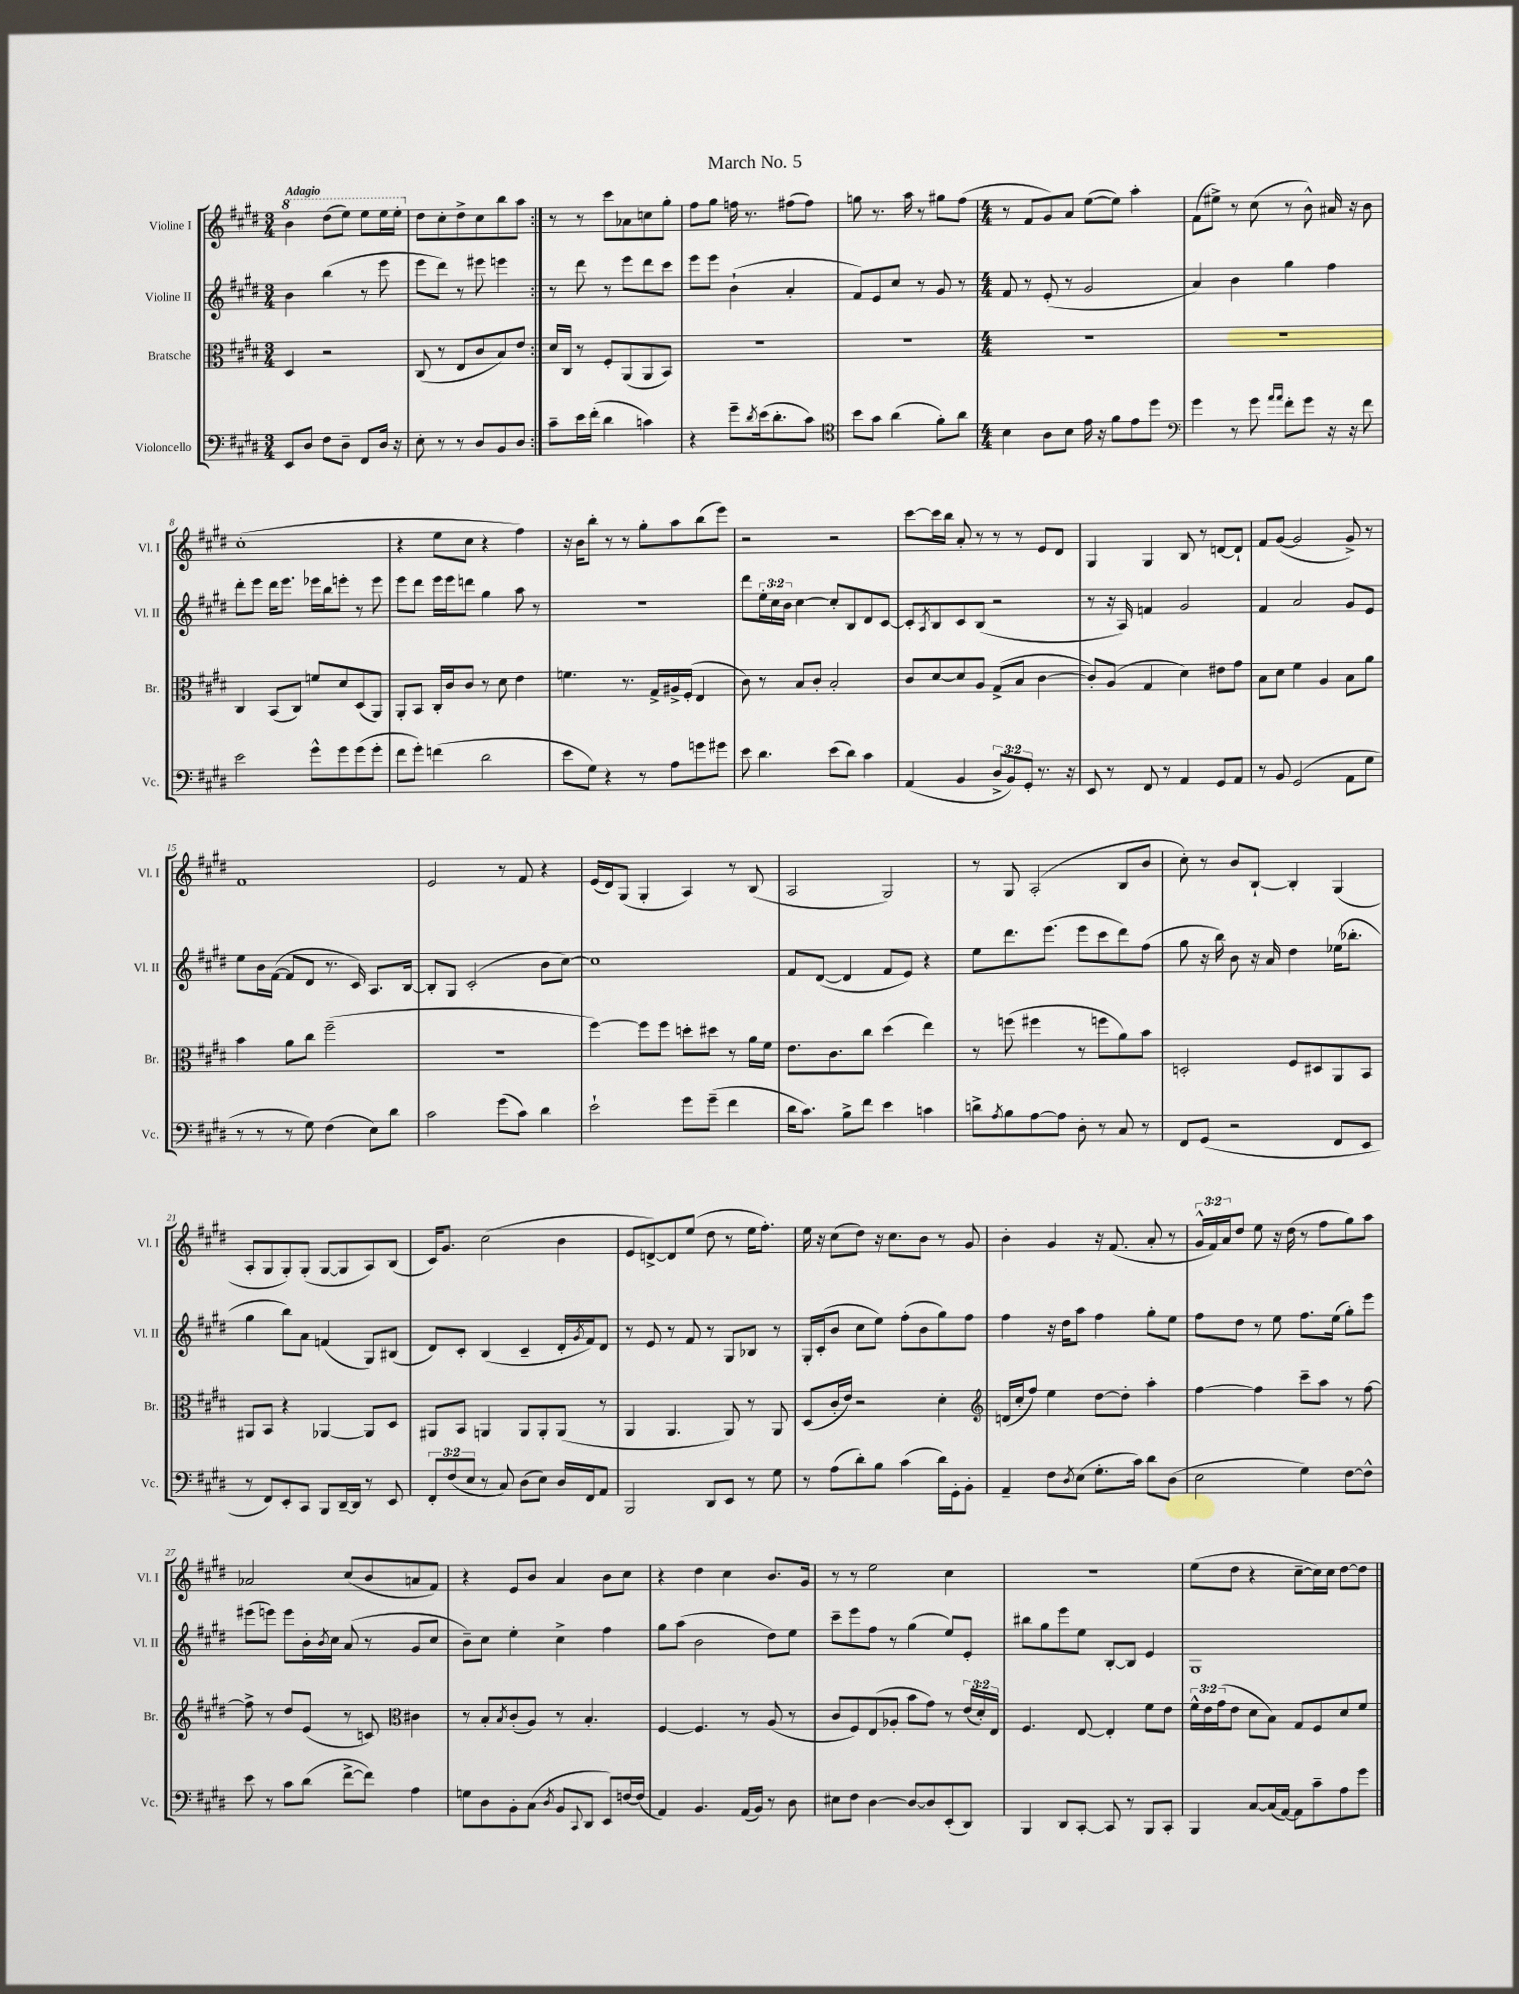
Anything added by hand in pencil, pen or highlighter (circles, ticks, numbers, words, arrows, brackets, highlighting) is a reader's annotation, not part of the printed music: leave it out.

**kern	**kern	**kern	**kern
*staff4	*staff3	*staff2	*staff1
*clefF4	*clefC3	*clefG2	*clefG2
*k[f#c#g#d#]	*k[f#c#g#d#]	*k[f#c#g#d#]	*k[f#c#g#d#]
*M3/4	*M3/4	*M3/4	*M3/4
8EE/L	4D#/	4b\	4bb\
8D#/J	.	.	.
8F#\L	2r	(4bb\	(8ddd#\L
8D#~\J	.	.	8eee\J)
8FF#/L	.	8r	8eee\L
16D#/Jk	.	8eee\	16eee\L
16r	.	.	16eee'\JJ
=	=	=	=
8E'\	(8C#/	8eee\L	8dd#\L
8r	8r	8ddd#\J)	8cc#'\
8r	8E/L	8r	8dd#^\
8D#/L	8c#/	8eee#\	8cc#\
8BB/	8B/)	4eee\	8bb\
8D#/J	8e/J	.	8aa\J
=:|!	=:|!	=:|!	=:|!
8c#~\L	16d#/LL	8r	8r
.	16C#/JJ	.	.
16e\L	8r	8ddd#\	8r
(16f#'\JJ	.	.	.
4d#\	8F#'/L	8r	8ccc#\L
.	(8AA/	8eee\L	8a-\
4c\)	8AA/	8ddd#\	8cc\
.	8BB/J)	8ccc#\J	8gg#'\J
=	=	=	=
4r	2.r	8eee\L	8ff#\L
.	.	8eee\J	8gg#\J
8g#~\L	.	(4b`\	16ff\
.	.	.	8.r
8qd#/	.	.	.
(16e\k	.	.	.
8.d#'\	.	.	.
.	.	4a'/	(8ff#\L
8c#\J)	.	.	8ff#\J)
=	=	=	=
*clefC4	*	*	*
8b\L	2.r	8f#/L)	8gg\
8g#\J	.	8e/	8.r
(4a\	.	8cc#/J	.
.	.	.	16aa\
.	.	8r	8r
8f#'\L)	.	8g#/	8gg#\L
8a\J	.	8r	(8ff#\J
=	=	=	=
*M4/4	*M4/4	*M4/4	*M4/4
4B\	1r	8f#/	8r
.	.	8r	8f#/L
8A\L	.	(8e'/	8g#/)
8B\J	.	8r	8a/J
16e\	.	2g#/	([8ee\L
16r	.	.	.
8f#\L	.	.	8ee\]J)
8e\	.	.	4aa'\
8dd#\J	.	.	.
=	=	=	=
*clefF4	*	*	*
4g#\	1r	4a/)	(8f#\L
.	.	.	8ee#^\J)
8r	.	4b\	8r
8g#\	.	.	(8cc#\
16qqa/LL	.	.	.
16qqa/JJ	.	.	.
8f#'\L	.	4gg#\	8r
8g#\J	.	.	8b^^\)
16r	.	4ff#\	16a#/
16r	.	.	16r
8f#\	.	.	8b\
=	=	=	=
2e\	4C#/	8ddd#'\L	(1cc#'
.	.	8eee\J	.
.	(8BB/L	16ddd#\LK	.
.	.	8.eee\J	.
.	8C#/J)	.	.
8g#^^\L	8f/L	16eee-\LL	.
.	.	16bb\J	.
8g#\	8d#/	8eee'\J	.
(8g#\	(8D#/	8r	.
8g#'\J	8AA/J)	8eee\	.
=	=	=	=
8f#\L	8AA'/L	8eee\L	4r
8g#'\J)	8BB/J	8ddd#\J	.
(4f\	16C#'/LL	16eee\LL	8ee\L
.	16c#/J	16eee\J	.
.	8c#/J	8ddd\J	8cc#\J
2d#\	8r	4gg#\	4r
.	8d#\	.	.
.	4e\	8aa\	4ff#\)
.	.	8r	.
=	=	=	=
8e\L	4.f\	1r	16r
.	.	.	16b\LK
8G#\J)	.	.	8bb'\J
4r	.	.	8r
.	8.r	.	8r
8r	.	.	8gg#'\L
.	16G#^/LL	.	.
8A\L	16A#^/	.	8aa\
.	(16F#'/JJ	.	.
8g\	4E/	.	(8bb\
8g#\J	.	.	8eee\J)
=	=	=	=
8e\	8c#\)	8ddd#\L	2r
4.d#\	8r	24ee'\L	.
.	.	24cc#\	.
.	.	24b\JJ	.
.	8B/L	[4cc#\	.
.	8c#'/J	.	.
(8e\L	2B'/	8cc#'/]L	2r
8d#\J)	.	8B/	.
4c#\	.	8d#/	.
.	.	[8c#/J	.
=	=	=	=
(4AA/	8c#/L	8c#'/]L	[8ccc#\L
.	.	8qA/	.
.	[8d#/	8B/	16ccc#\]L
.	.	.	16bb\JJ
4BB/	8d#/]	8c#/	8a'/
.	8A/J	(8B/J	8r
12D#^/L	(8G#^/L	2r	8r
12BB/)	.	.	.
.	8B/J	.	8r
12GG#'/J	.	.	.
8.r	[4c#\	.	8e/L
.	.	.	8d#/J
16r	.	.	.
=	=	=	=
8EE/	8c#'/]L)	8r	4G#/
8r	(8A/J	16r	.
.	.	16A/)	.
8FF#/	4G#/	4f/	4G#/
8r	.	.	.
4AA/	4d#\)	2g#/	8B/
.	.	.	8r
8GG#/L	8e#\L	.	[8d/L
8AA/J	8g#\J	.	8d`/]J
=	=	=	=
8r	8B\L	4f#/	8f#/L
8BB/	8d#\J	.	([8g#/J
(2GG#/	4f#\	2a/	2g#/]
.	4A/	.	.
8AA\L	8B\L	8g#/L	8g#^/)
8G#\J	8a\J	8e/J	8r
=	=	=	=
8r	4b\	8ee\L	1f#
8r	.	16b\L	.
.	.	([16f#\JJ	.
8r	8a\L	8f#/]L	.
8G#\)	8cc#\J	8d#/J	.
(4F#\	(2ff#~\	8.r	.
.	.	16c#/)	.
8E\L)	.	8.A/L	.
8d#\J	.	.	.
.	.	[16B/Jk	.
=	=	=	=
2c#\	1r	8B'/]L	2e/
.	.	8G#/J	.
.	.	(2c#'/	.
(8g#\L	.	.	8r
8c#\J)	.	.	8f#/
4d#\	.	8b\L	4r
.	.	[8cc#\J)	.
=	=	=	=
2e`\	[4ff#\)	1cc#]	(16e/LL
.	.	.	16d#/J)
.	.	.	(8G#/J
.	8ff#\]L	.	4G#'/
.	8ff#\J	.	.
8g#\L	8dd'\L	.	4A/)
(8g#~\J	8dd#\J	.	.
4f#\	8r	.	8r
.	16a\LL	.	(8B/
.	16f#\JJ	.	.
=	=	=	=
16d#\LK	8.e\L	8f#/L	2A/
8.c#\J)	.	.	.
.	.	([8d#/J	.
.	8.c#\	.	.
8B^\L	.	4d#/]	.
8f#\J	8cc#\J	.	.
4e\	(4dd#\	8f#/L	2G#/)
.	.	8e/J)	.
4c\	4ee\)	4r	.
=	=	=	=
8d^\L	8r	8ee\L	8r
8qA/	.	.	.
8B\	(8ff\	8.ddd#\	8G#/
[8A\	4ff#\	.	(2A'/
.	.	(8.eee\J	.
8A\]J	.	.	.
8D#'\	8r	8eee\L	.
8r	8ff\L	8ccc#\	.
8C#/	8a\)	8ddd#\)	8B/L
8r	8b\J	(8ff#\J	8b/J
=	=	=	=
8FF#/L	2D'/	8gg#\	8cc#'\)
(8GG#/J	.	16r	8r
.	.	16bb\)	.
2r	.	8b\	8b/L
.	.	16r	[8B`/J
.	.	16a/	.
.	8F#/L	4dd#\	4B'/]
.	8D#/	.	.
8FF#/L	8AA/	(16ee-\LK	(4G#/
.	.	8.bb-'\J	.
8EE/J	8BB/J	.	.
=	=	=	=
8r	8AA#/L	4gg#\	8A'/L
8FF#/L)	8BB/J	.	8G#/
8EE'/	4r	8bb\L)	8G#'/)
8CC#/J	.	8a\J	(8G#'/J
8BBB/L	[4AA-/	(4f/	[8G#/L
[16DD#~/L	.	.	8G#/]
16DD#/]JJ	.	.	.
8r	8AA-/]L	8G#/L)	8A/)
8EE/	8D#/J	(8B#/J	(8B/J
=	=	=	=
12FF#'/L	8AA#/L	8d#/L)	16c#/LK)
.	.	.	8.g#/J
(12F#/	.	.	.
.	8BB/J	8c#'/J	.
12E/J	.	.	.
8r	4AA/	(4B/	(2cc#\
8C#/)	.	.	.
(8D#\L	8AA/L	4c#~/	.
8E\J)	8AA'/	.	.
16D#/LL	(8AA/J	16d#'/LL	4b\
.	.	8qg#/	.
16FF#/J	.	16f#/J)	.
8AA/J	8r	8d#/J	.
=	=	=	=
2BBB/	4AA/	8r	8e/L
.	.	8e/	[8d^/)
.	4.AA/	8r	8d/]
.	.	8f#/	(8ee/J
8DD#/L	.	8r	8dd#\
8EE/J	8AA/)	8G#/L	8r
8r	8r	8B-/J	16ee\LK
.	.	.	8.ff#'\J)
8G#\	8AA/	8r	.
=	=	=	=
8r	(8D#/L	16G#'/LL	16ee\
.	.	(16c#'/J	16r
(8A\L	16c#'/L	8b/J	(8cc#\L
.	16e/JJ)	.	.
8d#'\)	2r	8cc#\L	8dd#\J)
8B\J	.	8ee\J)	16r
.	.	.	8.cc#\L
(4c#\	.	(8ff#'\L	.
.	.	8b\	8b\J
16d#\LL)	4d#'\	8gg#\)	8r
16GG#'\J	.	.	.
8BB'\J	.	8ff#\J	8g#/
=	=	=	=
*	*clefG2	*	*
4AA~/	(16d/LL	4ff#\	4b'\
.	16cc#'/J	.	.
.	8ff#/J)	.	.
8F#\L	4ee\	16r	4g#/
.	.	16dd#\LK	.
8qD#/	.	.	.
(8E\J	.	8aa\J	.
8.G#'\L	[8dd#\L	4ff#\	16r
.	.	.	(8.f#/
.	8dd#'\]J	.	.
16c#\Jk)	.	.	.
8d#\L	4aa'\	8gg#'\L	8a'/
(8D#\J	.	8ee\J	8r
=	=	=	=
2E\	[4ff#\	8ff#\L	24g#^^/LL
.	.	.	24f#/)
.	.	.	24a/J
.	.	8dd#\J	8dd#/J
.	4ff#\]	8r	8ee\
.	.	8ee\	16r
.	.	.	(16dd#\
4G#\)	8ccc#~\L	8.ff#\L	8r
.	8aa\J	.	8ff#\L
.	.	(16ee\Jk	.
[8F#\L	8r	8gg#'\L)	8gg#\)
8F#^^\]J	[8ff#\	8eee\J	8aa\J
=	=	=	=
8e\	8ff#^\]	(8eee#\L	2a-/
8r	8r	8eee\J)	.
8c#\L	8dd#/L	8eee\L	.
(8d#\J	(8e/J	16b'\L	.
.	.	8qb/	.
.	.	16cc#\JJ	.
[8f#^\L	8r	(8a/	(8cc#/L
8f#\]J)	8c/)	8r	8b/
*	*clefC3	*	*
4A\	4c#\	8g#/L	8a/
.	.	8cc#/J	8f#/J)
=	=	=	=
8G\L	8r	8b~\L)	4r
8D#\	8B'/L	8cc#\J	.
.	8qB/	.	.
8BB'\	(8c#'/	4ee'\	8e/L
(8C#\J	8A/J)	.	8b/J
8qD#/	.	.	.
8BB/L	8r	4cc#^\	4a/
8qqCC#/	.	.	.
8DD#/J	4.B'/	.	.
8EE/L)	.	4ff#\	8b\L
[16F/L	.	.	8cc#\J
(16F/]JJ	.	.	.
=	=	=	=
4AA/)	[4F#/	8gg#\L	4r
.	.	(8aa\J	.
4.BB/	4.F#/]	2b\	4dd#\
.	.	.	4cc#\
(16AA/LL	8r	.	.
16BB/JJ)	.	.	.
8r	(8A/	8dd#\L)	8.b/L
8D#\	8r	8ee\J	.
.	.	.	16g#/Jk
=	=	=	=
8E#\L	8c#/L	8ccc#~\L	8r
8F#\J	8F#/)	8eee\	8r
[4D#\	(8E/	8ff#\J	2ee\
.	8A-'/J	8r	.
8D#/_L	8b\L	(4gg#\	.
8D#/]	8g#\J)	.	.
(8EE'/	8r	8ee/L)	4cc#\
8DD#/J)	(24e/LL	8e'/J	.
.	24d#'/)	.	.
.	24E/JJ	.	.
=	=	=	=
4BBB/	4.F#/	8bb#\L	1r
.	.	8gg#\	.
8DD#/L	.	8eee\	.
[8CC#'/J	[8E/	8ee\J	.
8CC#/]	4E'/]	[8B'/L	.
8r	.	8B/]J	.
8BBB/L	8f#\L	4e/	.
8CC#'/J	8e\J	.	.
=	=	=	=
4BBB/	24f#^^\LL	1G#	(8ee\L
.	24e\	.	.
.	(24g#\J	.	.
.	8e\J	.	8dd#\J
[8C#/L	8d#\L	.	4r
(16C#/]L	8B\J)	.	.
[16AA/JJ)	.	.	.
8AA\]L	8G#/L	.	[8cc#~\L
8c#~\	8F#/	.	16cc#\]L)
.	.	.	16cc#\JJ
8A\	8d#/	.	[8dd#\L
8g#\J	8f#/J	.	8dd#\]J
==	==	==	==
*-	*-	*-	*-
